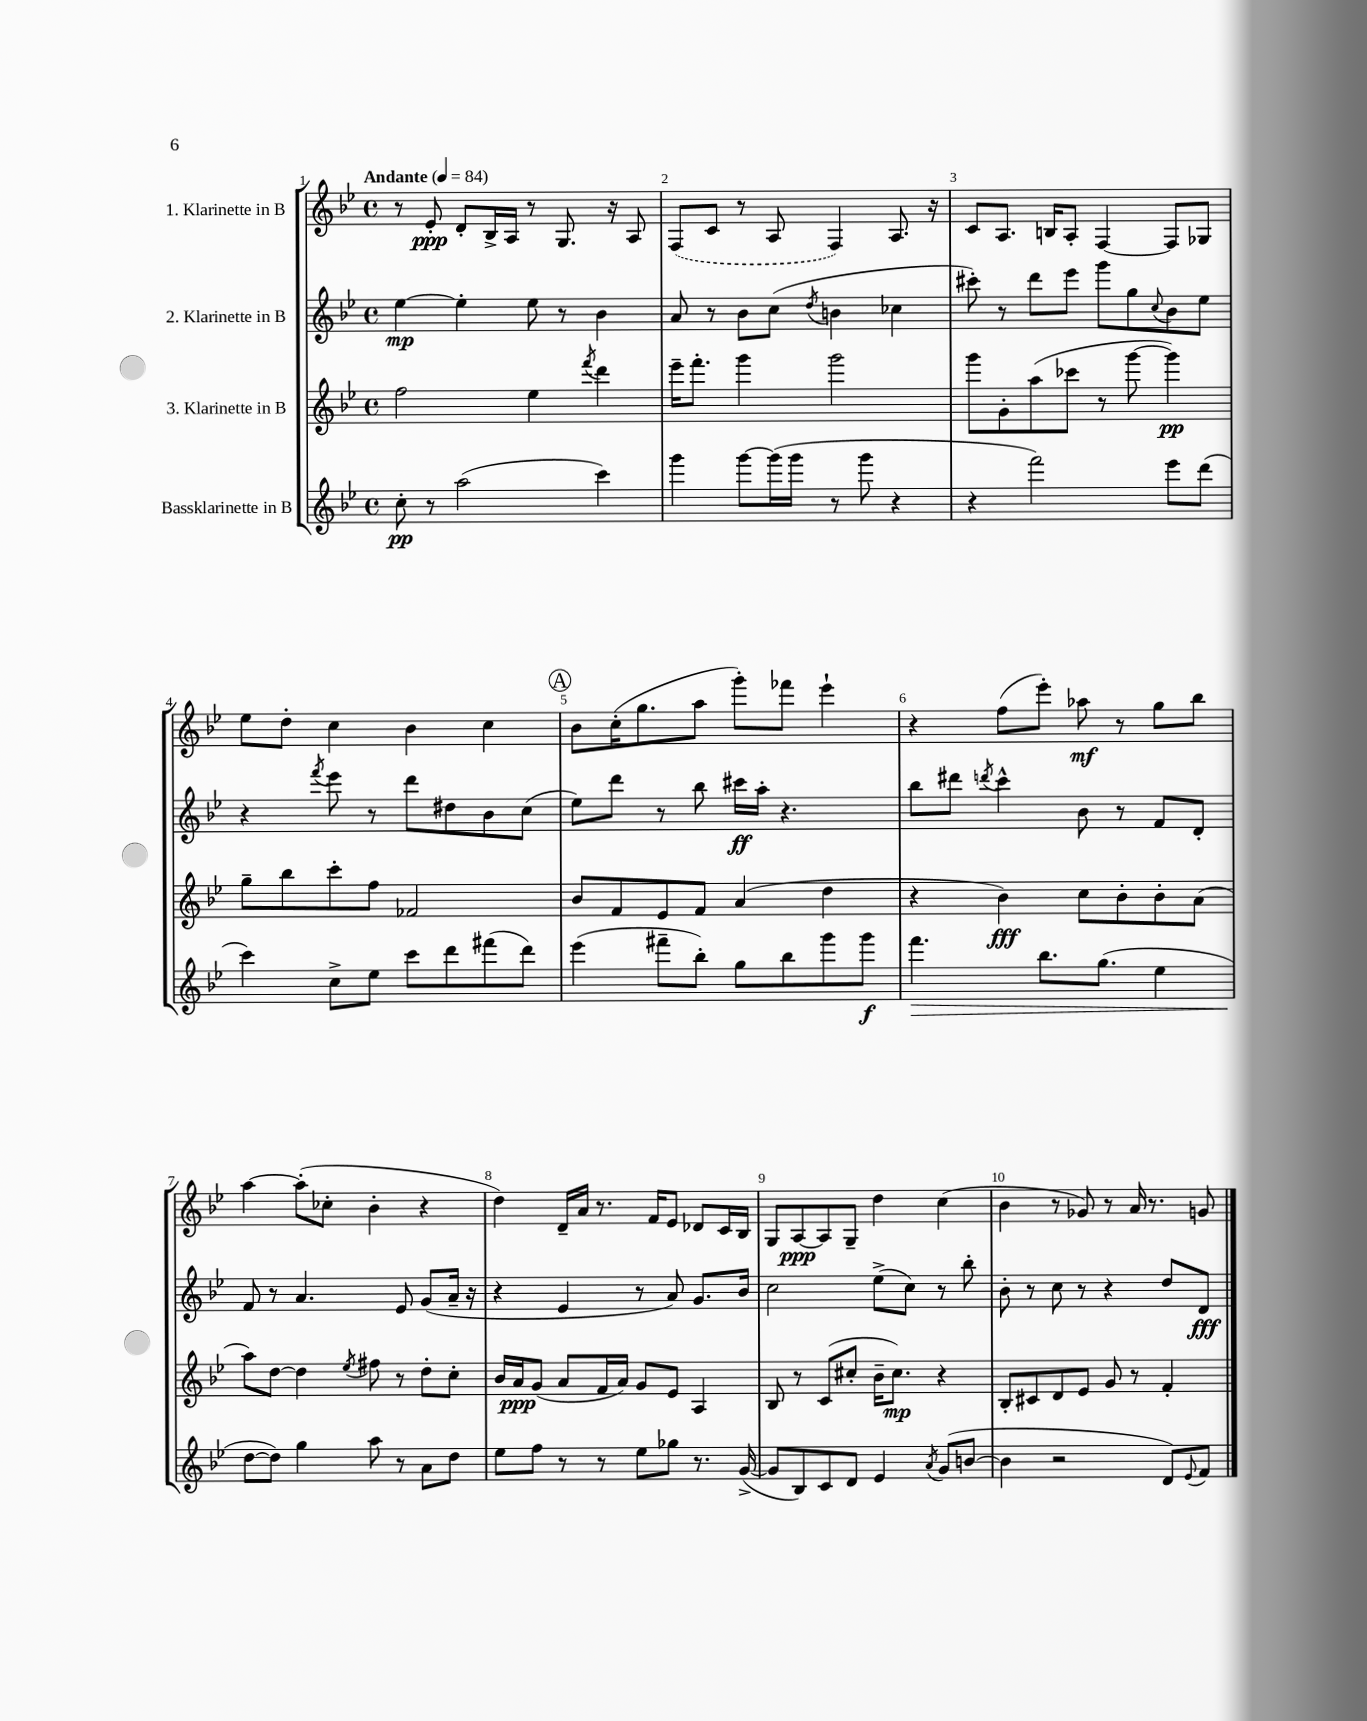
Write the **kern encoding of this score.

**kern	**kern	**kern	**kern
*staff4	*staff3	*staff2	*staff1
*clefG2	*clefG2	*clefG2	*clefG2
*k[b-e-]	*k[b-e-]	*k[b-e-]	*k[b-e-]
*M4/4	*M4/4	*M4/4	*M4/4
*met(c)	*met(c)	*met(c)	*met(c)
*MM84	*MM84	*MM84	*MM84
8cc'	2ff	[4ee-	8r
8r	.	.	8e-'
(2aa	.	4ee-']	8d'
.	.	.	16B-^
.	.	.	16A
.	4ee-	8ee-	8r
.	.	8r	8.G
.	8qfff	.	.
4ccc)	4ddd	4b-	.
.	.	.	16r
.	.	.	8A
=	=	=	=
4ggg	16eee-~	8a	(8F
.	8.fff'	.	.
.	.	8r	8c
[8ggg	4ggg	8b-	8r
(16ggg]	.	(8cc	8A
16ggg	.	.	.
.	.	8qdd	.
8r	2ggg	4b	4F)
8ggg	.	.	.
4r	.	4cc-	8.A
.	.	.	16r
=	=	=	=
4r	8ggg	8ccc#')	8c
.	8g'	8r	8.A
2fff)	(8aa	8ddd	.
.	.	.	16B
.	8ccc-	8eee-	8A'
.	8r	8ggg	[4F
.	[8ggg	8gg	.
.	.	8qqcc	.
8eee-	4ggg])	8b-	8F]
(8ddd	.	8ee-	8G-
=	=	=	=
4ccc)	8gg~	4r	8ee-
.	8bb-	.	8dd'
.	.	8qfff	.
8cc^	8ccc'	8eee-	4cc
8ee-	8ff	8r	.
8ccc	2f-	8ddd	4b-
8ddd	.	8dd#	.
(8fff#	.	8b-	4cc
8ddd)	.	(8cc	.
=	=	=	=
(4eee-	8b-	8ee-)	8b-
.	8f	8ddd	(16cc'
.	.	.	8.gg
8fff#~	8e-	8r	.
8bb-')	8f	8bb-	8aa
8gg	(4a	16ccc#	8ggg')
.	.	16aa'	.
8bb-	.	4.r	8fff-
8ggg	4dd	.	4eee-`
8ggg	.	.	.
=	=	=	=
4.fff	4r	8bb-	4r
.	.	8ddd#	.
.	.	8qddd	.
.	4b-)	4ccc^^	(8ff
8.bb-	.	.	8eee-')
.	8cc	8b-	8aa-
(8.gg	.	.	.
.	8b-'	8r	8r
4ee-	8b-'	8f	8gg
.	(8a	8d'	8bb-
=	=	=	=
[8dd	8aa)	8f	[4aa
8dd])	[8dd	8r	.
4gg	4dd]	4.a	(8aa']
.	.	.	8cc-'
.	8qee-	.	.
8aa	8ff#	.	4b-'
8r	8r	8e-	.
8a	8dd'	(8g	4r
8dd	8cc'	16a~	.
.	.	16r	.
=	=	=	=
8ee-	16b-	4r	4dd)
.	16a	.	.
8ff	(8g	.	.
8r	8a	4e-	16d~
.	.	.	16a
8r	16f	.	8.r
.	16a)	.	.
8ee-	8g	8r	.
.	.	.	16f
8gg-	8e-	8a)	8e-
8.r	4A	8.g	8d-
.	.	.	16c
([16g^	.	16b-	16B-
=	=	=	=
8g]	8B-	2cc	8G
8B-)	8r	.	[8A
8c	(8c	.	8A]
8d	8cc#'	.	8G~
4e-	16b-~	(8ee-^	4dd
.	8.cc#)	.	.
.	.	8cc)	.
8qa	.	.	.
(8g	4r	8r	(4cc
[8b	.	8bb-'	.
=	=	=	=
4b]	8B-'	8b-'	4b-
.	8c#	8r	.
2r	8d	8cc	8r
.	8e-	8r	8g-)
.	8g	4r	8r
.	8r	.	16a
.	.	.	8.r
8d)	4f'	8dd	.
8qqe-	.	.	.
8f	.	8d	8g
==	==	==	==
*-	*-	*-	*-
